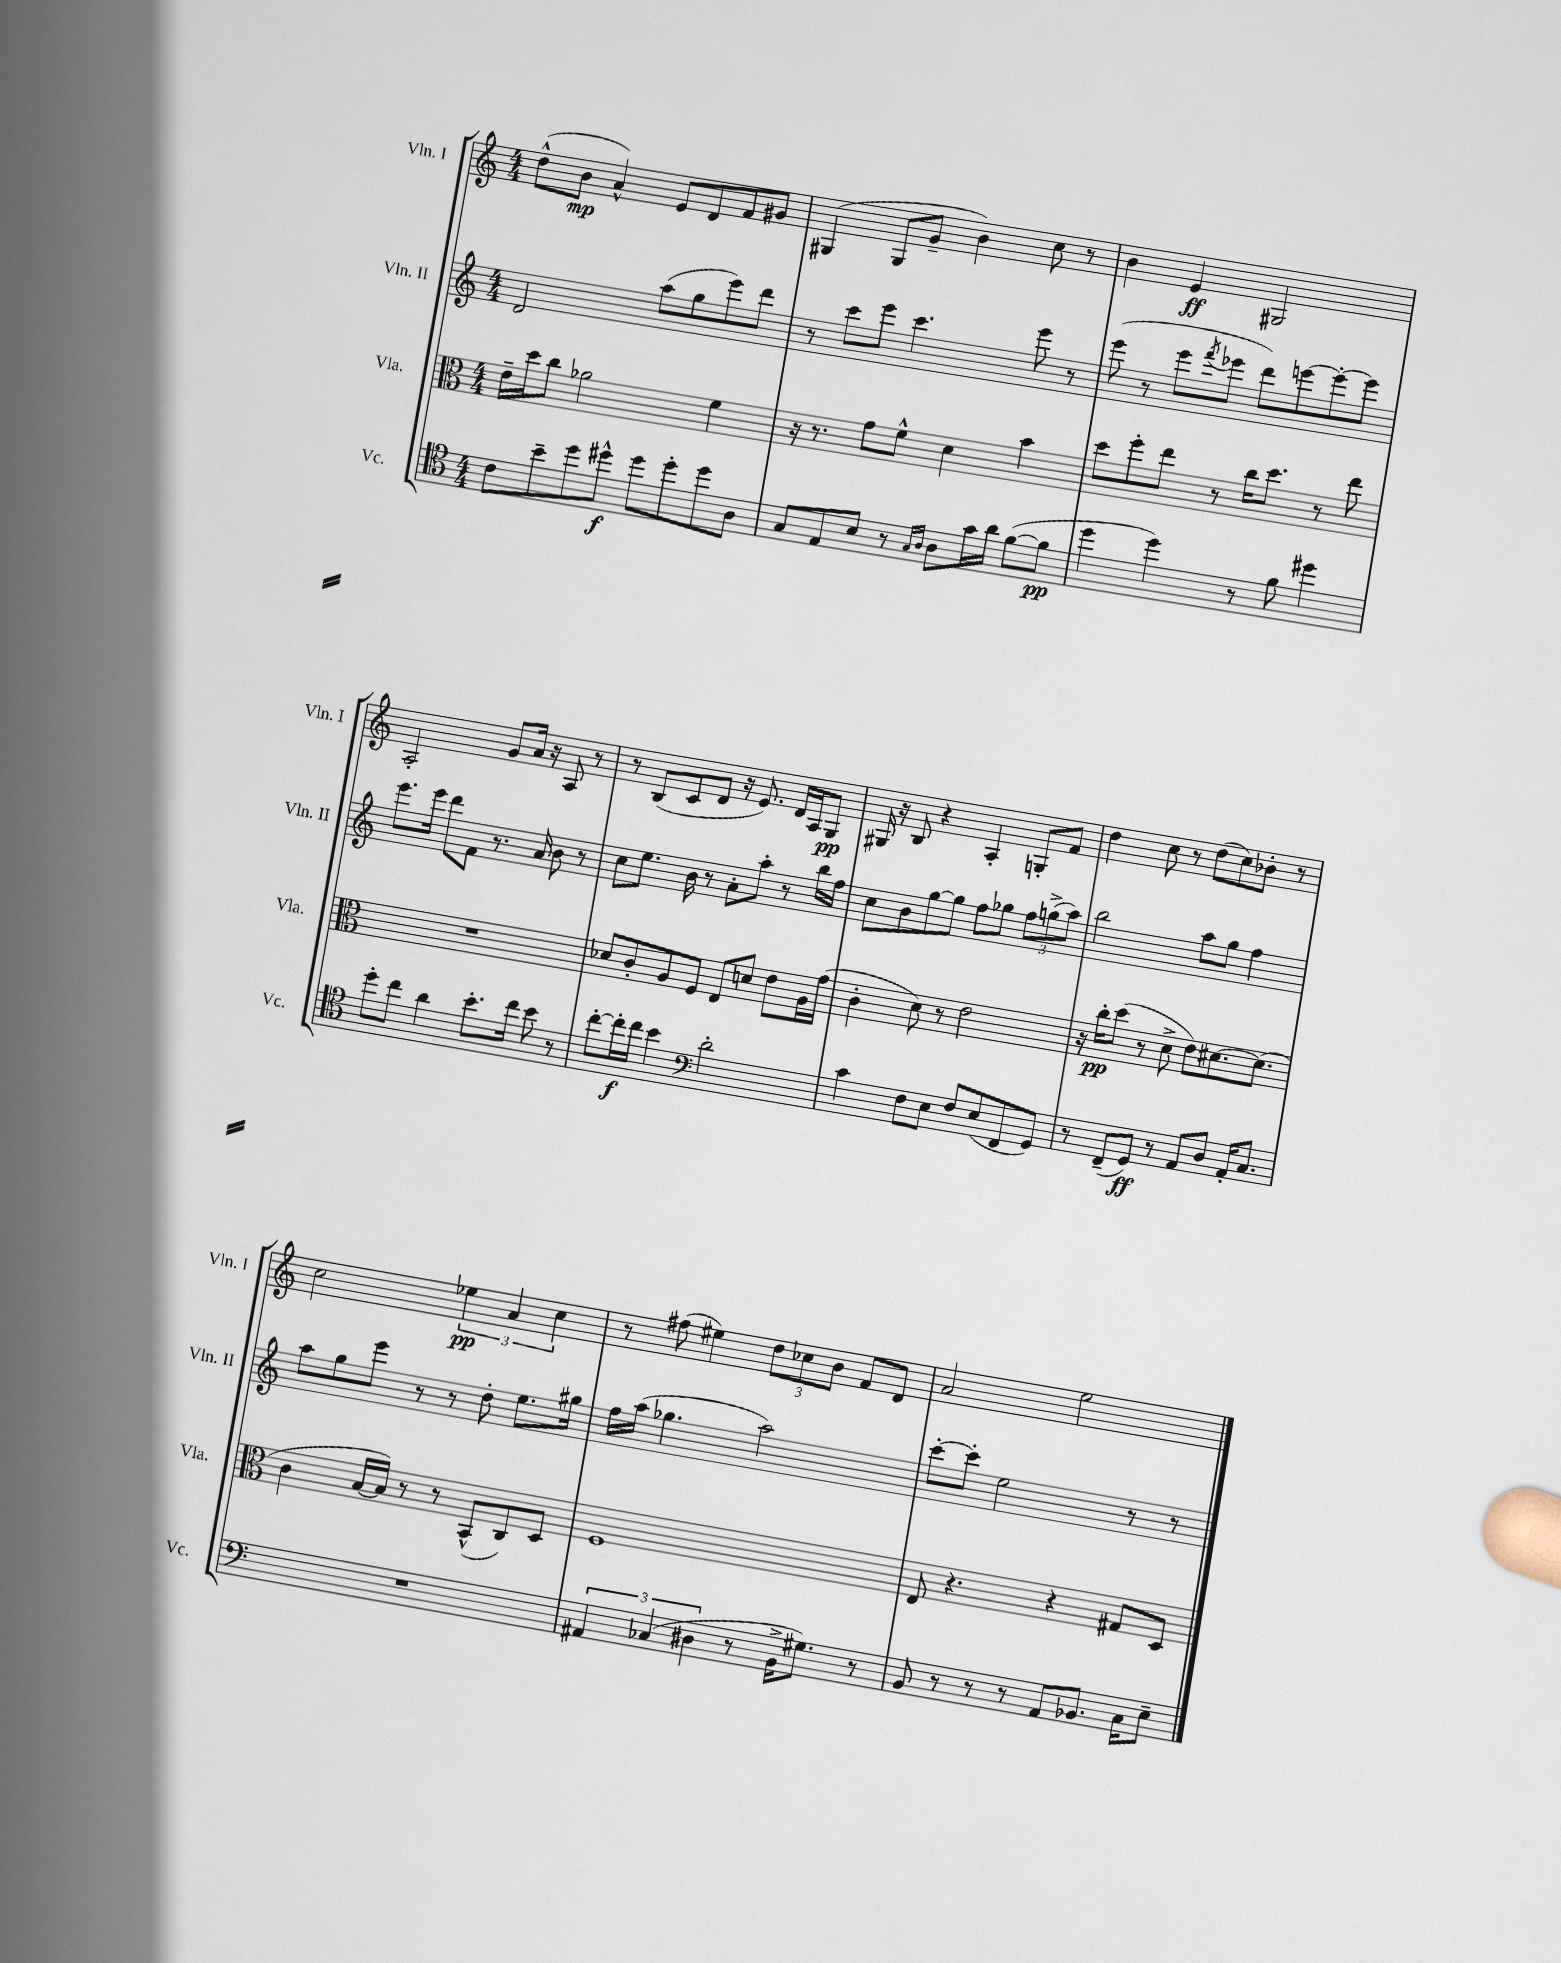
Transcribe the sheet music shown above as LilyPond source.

<<
\new StaffGroup <<
\new Staff = "s0" \with { instrumentName = "Vln. I" shortInstrumentName = "Vln. I" } {
    \clef treble \key c \major \numericTimeSignature \time 4/4
    d''8-^( b'8\mp a'4-^) e'8 d'8 f'8 gis'8 |
    gis4( gis8 g'8-- b'4) c''8 r8 |
    b'4 e'4\ff gis2 |
    a2-. g'8 a'16 r16 a8 r8 |
    r8 b8( c'8 d'8 r16 e'8.) d'16 a16 g8\pp |
    gis16 r16 b8 r4 a4-. g8-. f'8 |
    d''4 c''8 r8 d''8( c''8) bes'8-. r8 |
    c''2 \tuplet 3/2 { ees''4\pp a'4 c''4 } |
    r8 fis''8( eis''4) \tuplet 3/2 { d''8 ces''8 b'8 } f'8 d'8 |
    a'2 e''2 \bar "|." |
}
\new Staff = "s1" \with { instrumentName = "Vln. II" shortInstrumentName = "Vln. II" } {
    \clef treble \key c \major \numericTimeSignature \time 4/4
    d'2 a''8( g''8 e'''8) d'''8 |
    r8 c'''8 e'''8 c'''4. e'''8 r8 |
    e'''8( r8 e'''8 \acciaccatura { f'''8 } ees'''8 d'''8) e'''8~ e'''8~-. e'''8 |
    e'''8. e'''16 d'''8 f'8 r8. a'16 b'8 r8 |
    c''8 e''8. b'16 r8 a'8-. a''8-. r8 b''16 f''16 |
    c''8 b'8 g''8~ g''8 f''8 ges''8 \tuplet 3/2 { f''8 g''8->( a''8) } |
    b''2 a''8 g''8 f''4 |
    a''8 g''8 e'''8 r8 r8 d''8-. e''8. gis''16 |
    f''16 a''16( ges''4. a''2) |
    c'''8~-. c'''8-. e''2 r8 r8 \bar "|." |
}
\new Staff = "s2" \with { instrumentName = "Vla." shortInstrumentName = "Vla." } {
    \clef alto \key c \major \numericTimeSignature \time 4/4
    e'16-- d''16 c''8 aes'2 f'4 |
    r16 r8. g'8 f'8-^ d'4 b'4 |
    d''8 f''8-. e''8 r8 c''16 d''8. r8 e''8 |
    R1 |
    des'8 c'8-. a8 f8 e8 d'8 e'8 a16 g'16( |
    c'4-. d'8) r8 e'2 |
    r16 c''16-.\pp d''8( r8 d'8-> e'8) dis'8.~ dis'8.( |
    c'4 b16~ b16) r8 r8 b,8-^( c8) d8 |
    f1 |
    e8 r4. r4 gis8 d8 \bar "|." |
}
\new Staff = "s3" \with { instrumentName = "Vc." shortInstrumentName = "Vc." } {
    \clef tenor \key c \major \numericTimeSignature \time 4/4
    c'8 b'8-- d''8 dis''8-^\f dis''8 dis''8-. dis''8 a8 |
    g8 e8 b8 r8 \grace { g16 a16 } a8 g'16 a'16 f'8~( f'8\pp |
    d''4 d''4) r8 f'8 dis''4 |
    d''8-. c''8 a'4 b'8.-. c''16 b'8 r8 |
    c''8~-. c''16-.\f c''16 b'4 \clef bass d'2-. |
    c'4 f8 e8 f8 e8( f,8 g,8) |
    r8 f,8--( g,8\ff) r8 a,8 d8 a,16-. c8. |
    R1 |
    \tuplet 3/2 { ais,4 ces4( dis4 } r8 b,16-> gis8.) r8 |
    b,8 r8 r8 r8 a,8 bes,8. c16 e8-- \bar "|." |
}
>>
>>
\layout { \context { \Score \remove "Bar_number_engraver" } }
